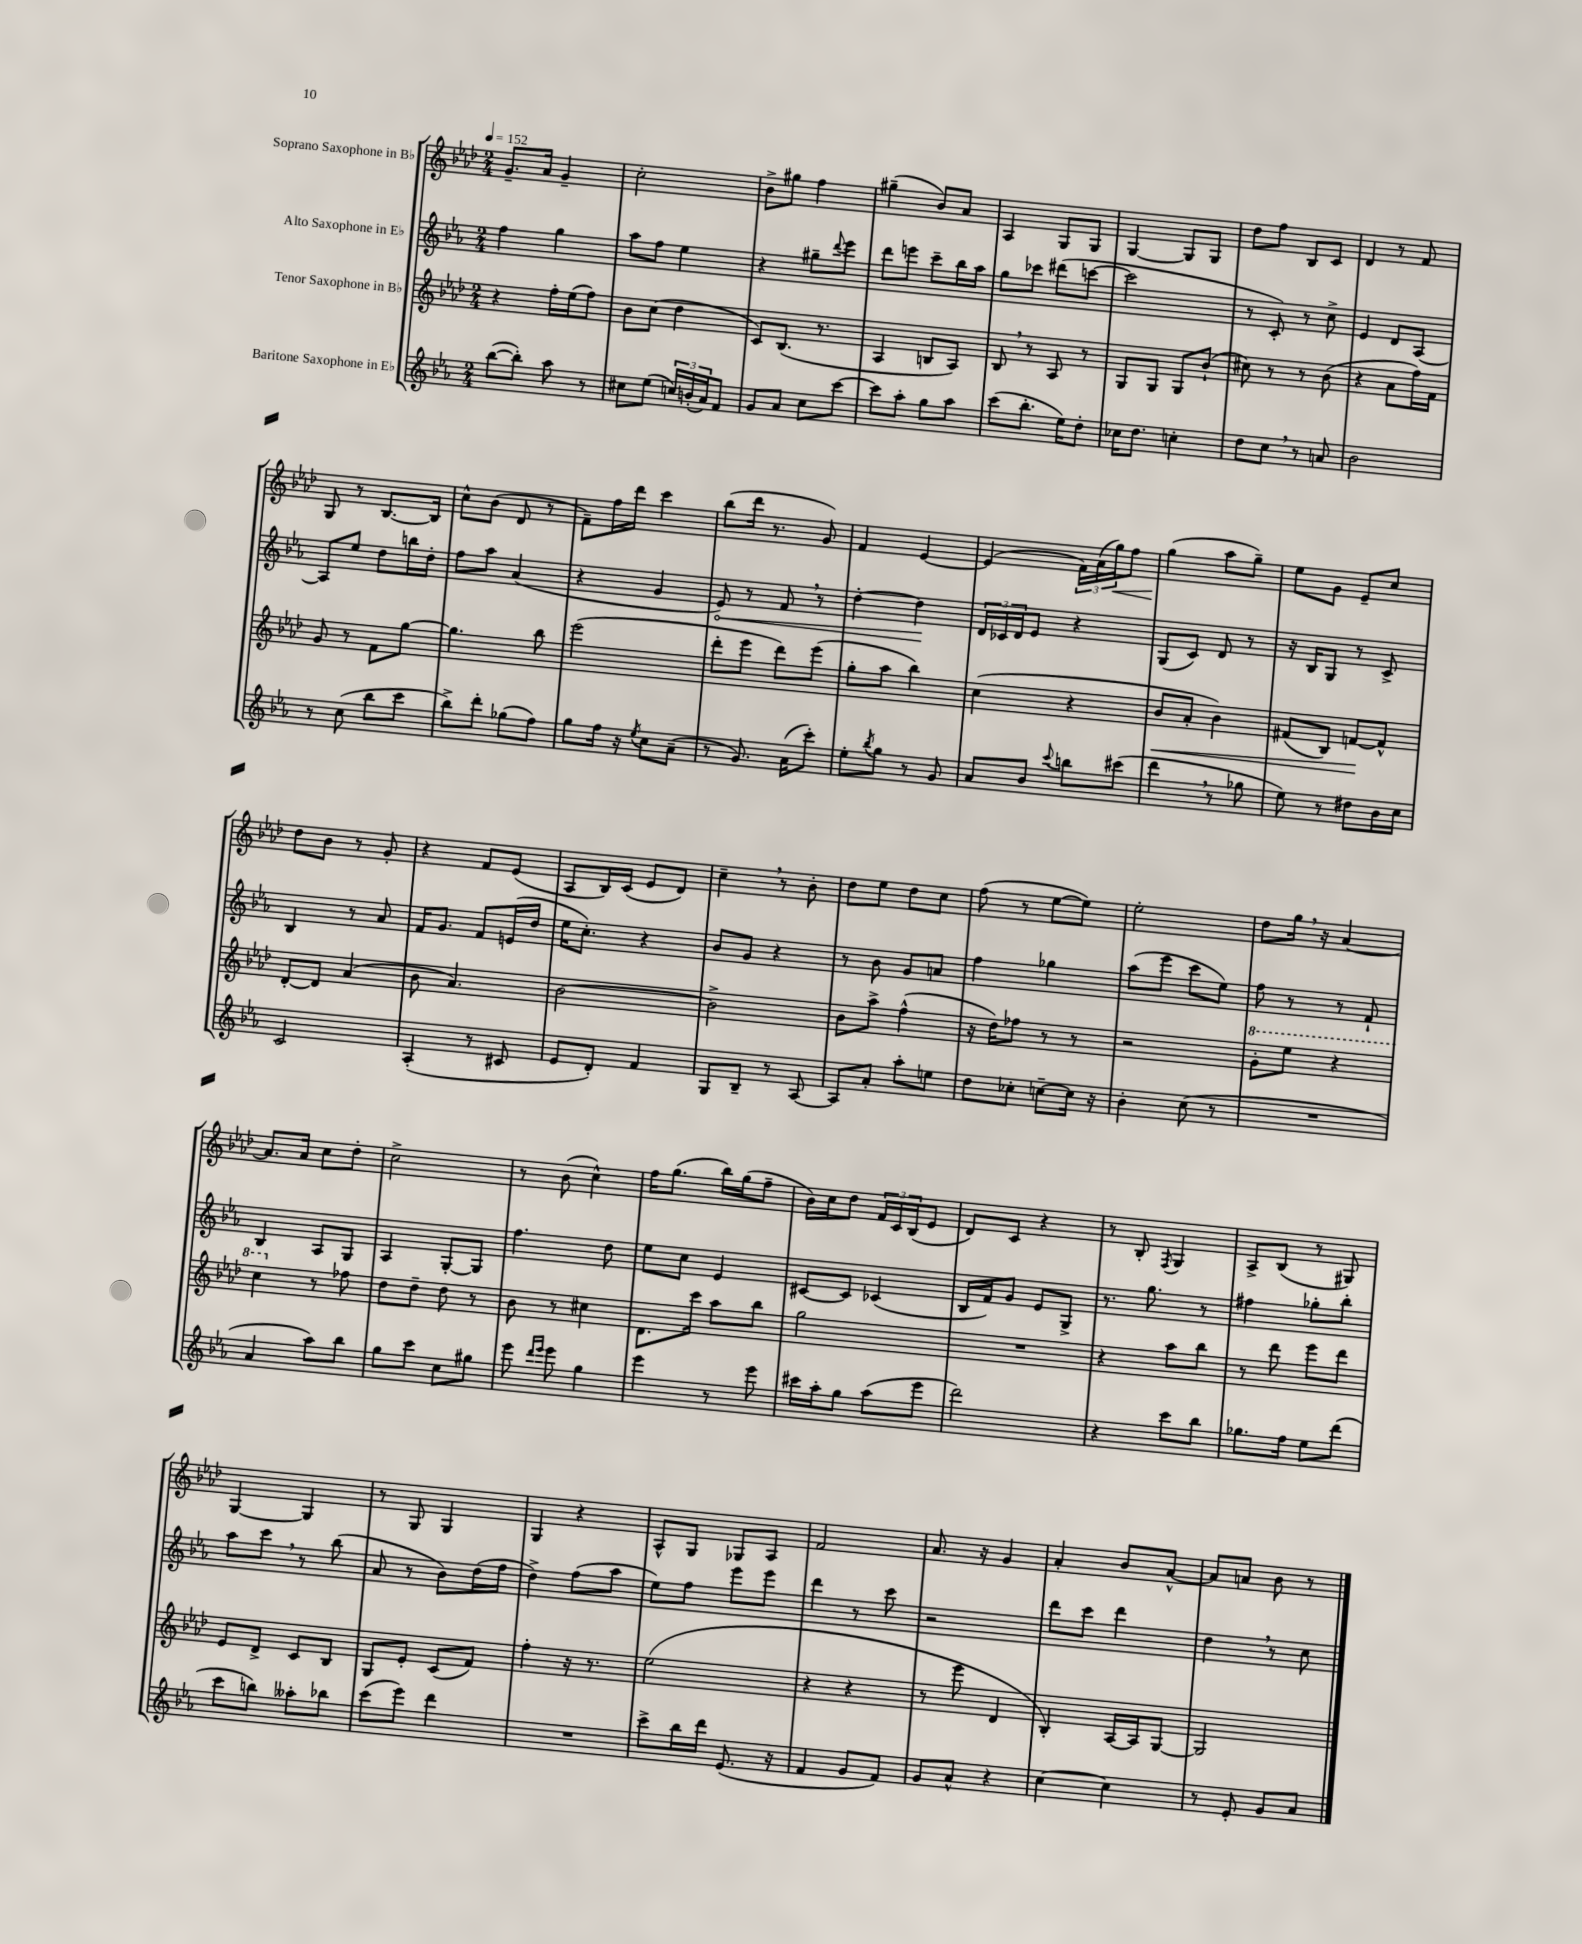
<<
\new StaffGroup <<
\new Staff = "s0" \with { instrumentName = "Soprano Saxophone in Bb" } {
    \clef treble \key aes \major \numericTimeSignature \time 2/4 \tempo 4 = 152
    g'8.-- aes'16 g'4-- |
    c''2-. |
    bes'8-> gis''8 f''4 |
    gis''4--( bes'8) aes'8 |
    aes4 g8 g8 |
    g4~ g8 g8 |
    des''8 f''8 bes8 c'8 |
    des'4 r8 f'8 |
    g8 r8 bes8.~ bes16 |
    c''8-^ bes'8( des'8 r8 |
    f'8--) f''16 des'''16 c'''4 |
    bes''8( des'''16 r8. g'8) |
    f'4 ees'4~ |
    ees'4( \tuplet 3/2 { f'16) aes'16( g''16\<) } f''8 |
    g''4\!( aes''8 g''8--) |
    ees''8 g'8 ees'8-- c''8 |
    des''8 bes'8 r8 g'8-. |
    r4 f'8 ees'8( |
    aes8 bes16) c'16( ees'8 des'8) |
    c''4-- \breathe r8 bes'8-. |
    des''8 ees''8 des''8 c''8 |
    f''8( r8 ees''8~ ees''8) |
    ees''2-. |
    des''8 g''16 \breathe r16 aes'4~ |
    aes'8. aes'16 c''8 des''8-. |
    c''2-> |
    r8 bes'8( c''4-^) |
    f''16 g''8.( bes''16) g''16( f''8-- |
    bes'16) c''16 des''8 \tuplet 3/2 { f'16 c'16 bes16( } ees'8 |
    des'8) c'8 r4 |
    r8 bes8-. \acciaccatura { f8 } g4 |
    aes8-> bes8( r8 gis8) |
    g4~ g4 |
    r8 g8 g4 |
    g4 r4 |
    aes8-^ g8 ges8 aes8 |
    f'2 |
    aes'8. r16 g'4 |
    aes'4-. bes'8 aes'8~-^ |
    aes'8 a'8 bes'8 r8 \bar "|." |
}
\new Staff = "s1" \with { instrumentName = "Alto Saxophone in Eb" } {
    \clef treble \key ees \major \numericTimeSignature \time 2/4
    f''4 g''4 |
    aes''8 f''8 ees''4 |
    r4 gis''8-- \appoggiatura { d'''8 } ees'''8 |
    d'''8 e'''8 c'''8-- bes''16 aes''16 |
    g''8 ces'''8 dis'''8( c'''8~ |
    c'''2 |
    r8 c'8-.) r8 c''8-> |
    ees'4 d'8 aes8~ |
    aes8 ees''8 d''8 b''16 d''16-. |
    f''8 aes''8 aes'4( |
    r4 g'4 |
    \once \override Hairpin.circled-tip = ##t ees'8\<) r8 f'8 \breathe r8 |
    d''4~-. d''4\! |
    \tuplet 3/2 { d'16 ces'16 d'16 } ees'8 r4 |
    g8( c'8) d'8 r8 |
    r16 bes16 g8 r8 c'8-> |
    bes4 r8 aes'8 |
    f'16 g'8. f'8 e'16( d''16 |
    ees''16 c''8.-.) r4 |
    bes'8 g'8 r4 |
    r8 bes'8 g'8 a'8 |
    f''4 ges''4 |
    aes''8( ees'''8 c'''8 ees''8) |
    f''8 r8 r8 f'8-! |
    bes4 aes8 g8 |
    aes4 g8~-. g8 |
    f''4. d''8 |
    ees''8 c''8 ees'4 |
    cis'8~ cis'8 ces'4( |
    bes16 f'16) g'8 ees'8 g8-> |
    r8. g''8. r8 |
    fis''4 ges''8-. bes''8-. |
    aes''8 c'''8 \breathe r8 bes''8( |
    aes'8 r8 bes'8) d''16( f''16 |
    d''4->) f''8( aes''8 |
    ees''8) f''8 ees'''8 ees'''8 |
    d'''4 r8 c'''8 |
    r2 |
    d'''8 c'''8 d'''4 |
    d''4 \breathe r8 c''8 \bar "|." |
}
\new Staff = "s2" \with { instrumentName = "Tenor Saxophone in Bb" } {
    \clef treble \key aes \major \numericTimeSignature \time 2/4
    r4 f''16-. ees''16( f''8) |
    bes'8 c''8( des''4 |
    c'8) bes8.( r8. |
    aes4 b8 aes8) |
    bes8 \breathe r8 aes8 r8 |
    g8 g8 g8 bes'8-!( |
    cis''8) r8 r8 bes'8( |
    r4 aes'8 f''16) f'16 |
    g'8 r8 f'8 g''8~ |
    g''4. bes''8 |
    ees'''2( |
    des'''8-. ees'''8 des'''8) ees'''8( |
    g''8-. aes''8 bes''4) |
    c''4( r4 |
    bes'8\< aes'8-. bes'4) |
    fis'8( bes8) f'8~\! f'8-^ |
    des'8~-. des'8 aes'4( |
    bes'8 aes'4.) |
    bes'2~ |
    bes'2-> |
    bes'8 aes''8-> f''4-^( |
    r16 des''16) fes''8 r8 r8 |
    r2 |
    \ottava #1 g''8-. ees'''8 r4 |
    c'''4 \ottava #0 r8 fes''8 |
    des''8 des''8-- des''8 r8 |
    bes'8 r8 cis''4 |
    des'8. c'''16 aes''8 bes''8 |
    g''2 |
    R2 |
    r4 aes''8 bes''8 |
    r8 des'''8 ees'''8 des'''8 |
    ees'8 des'8-> c'8 bes8 |
    g8 ees'8-. c'8( f'8) |
    f''4-. r16 r8. |
    ees''2( |
    r4 r4 |
    r8 ees'''8 des'4 |
    bes4-.) aes16~ aes16 g8~ |
    g2 \bar "|." |
}
\new Staff = "s3" \with { instrumentName = "Baritone Saxophone in Eb" } {
    \clef treble \key ees \major \numericTimeSignature \time 2/4
    bes''8~( bes''8-.) aes''8 r8 |
    cis''8 ees''8( \tuplet 3/2 { c''16) b'16-.( aes'16) } f'8 |
    g'8 aes'8 c''8 c'''8~ |
    c'''8 aes''8-. g''8 aes''8 |
    c'''8( bes''8.-. ees''16) d''8-. |
    ces''16 d''8. c''4-. |
    d''8 c''8 \breathe r8 a'8 |
    bes'2 |
    r8 c''8( bes''8 c'''8 |
    bes''8->) d'''8-. ges''8( f''8) |
    g''8 f''16 r16 \acciaccatura { ees''8 } c''8 aes'8--( |
    r8 g'8.) aes'16( c'''8-.) |
    ees''8-. \acciaccatura { bes''8 } g''8 r8 g'8 |
    aes'8 bes'8 \appoggiatura { c'''8 } b''8 cis'''8( |
    d'''4 \breathe r8 ges''8 |
    ees''8) r8 dis''8 bes'16 c''16 |
    c'2 |
    aes4-.( r8 cis'8 |
    ees'8 d'8-.) f'4 |
    g8 bes8-- r8 aes8~ |
    aes8 aes'8-. aes''8-. e''8 |
    d''8 ces''8-. c''8~-- c''16 r16 |
    bes'4-. c''8( r8 |
    R2 |
    aes'4 aes''8) bes''8 |
    g''8 c'''8 c''8 gis''8 |
    ees'''8 \grace { d'''16 ees'''16 } ees'''8 g''4 |
    ees'''4 r8 ees'''8 |
    cis'''16 aes''16-. g''8 aes''8( ees'''8 |
    d'''2) |
    r4 c'''8 bes''8 |
    ges''8. f''16 ees''8 d'''8( |
    c'''8 b''8) aeses''8-. bes''8 |
    c'''8( ees'''8) d'''4 |
    R2 |
    c'''8-> bes''16 d'''16 ees'8.( r16 |
    f'4 g'8 f'8) |
    g'8 aes'8-^ r4 |
    c''4~ c''4 |
    r8 ees'8-. g'8 aes'8 \bar "|." |
}
>>
>>
\layout { \context { \Score \remove "Bar_number_engraver" } }
